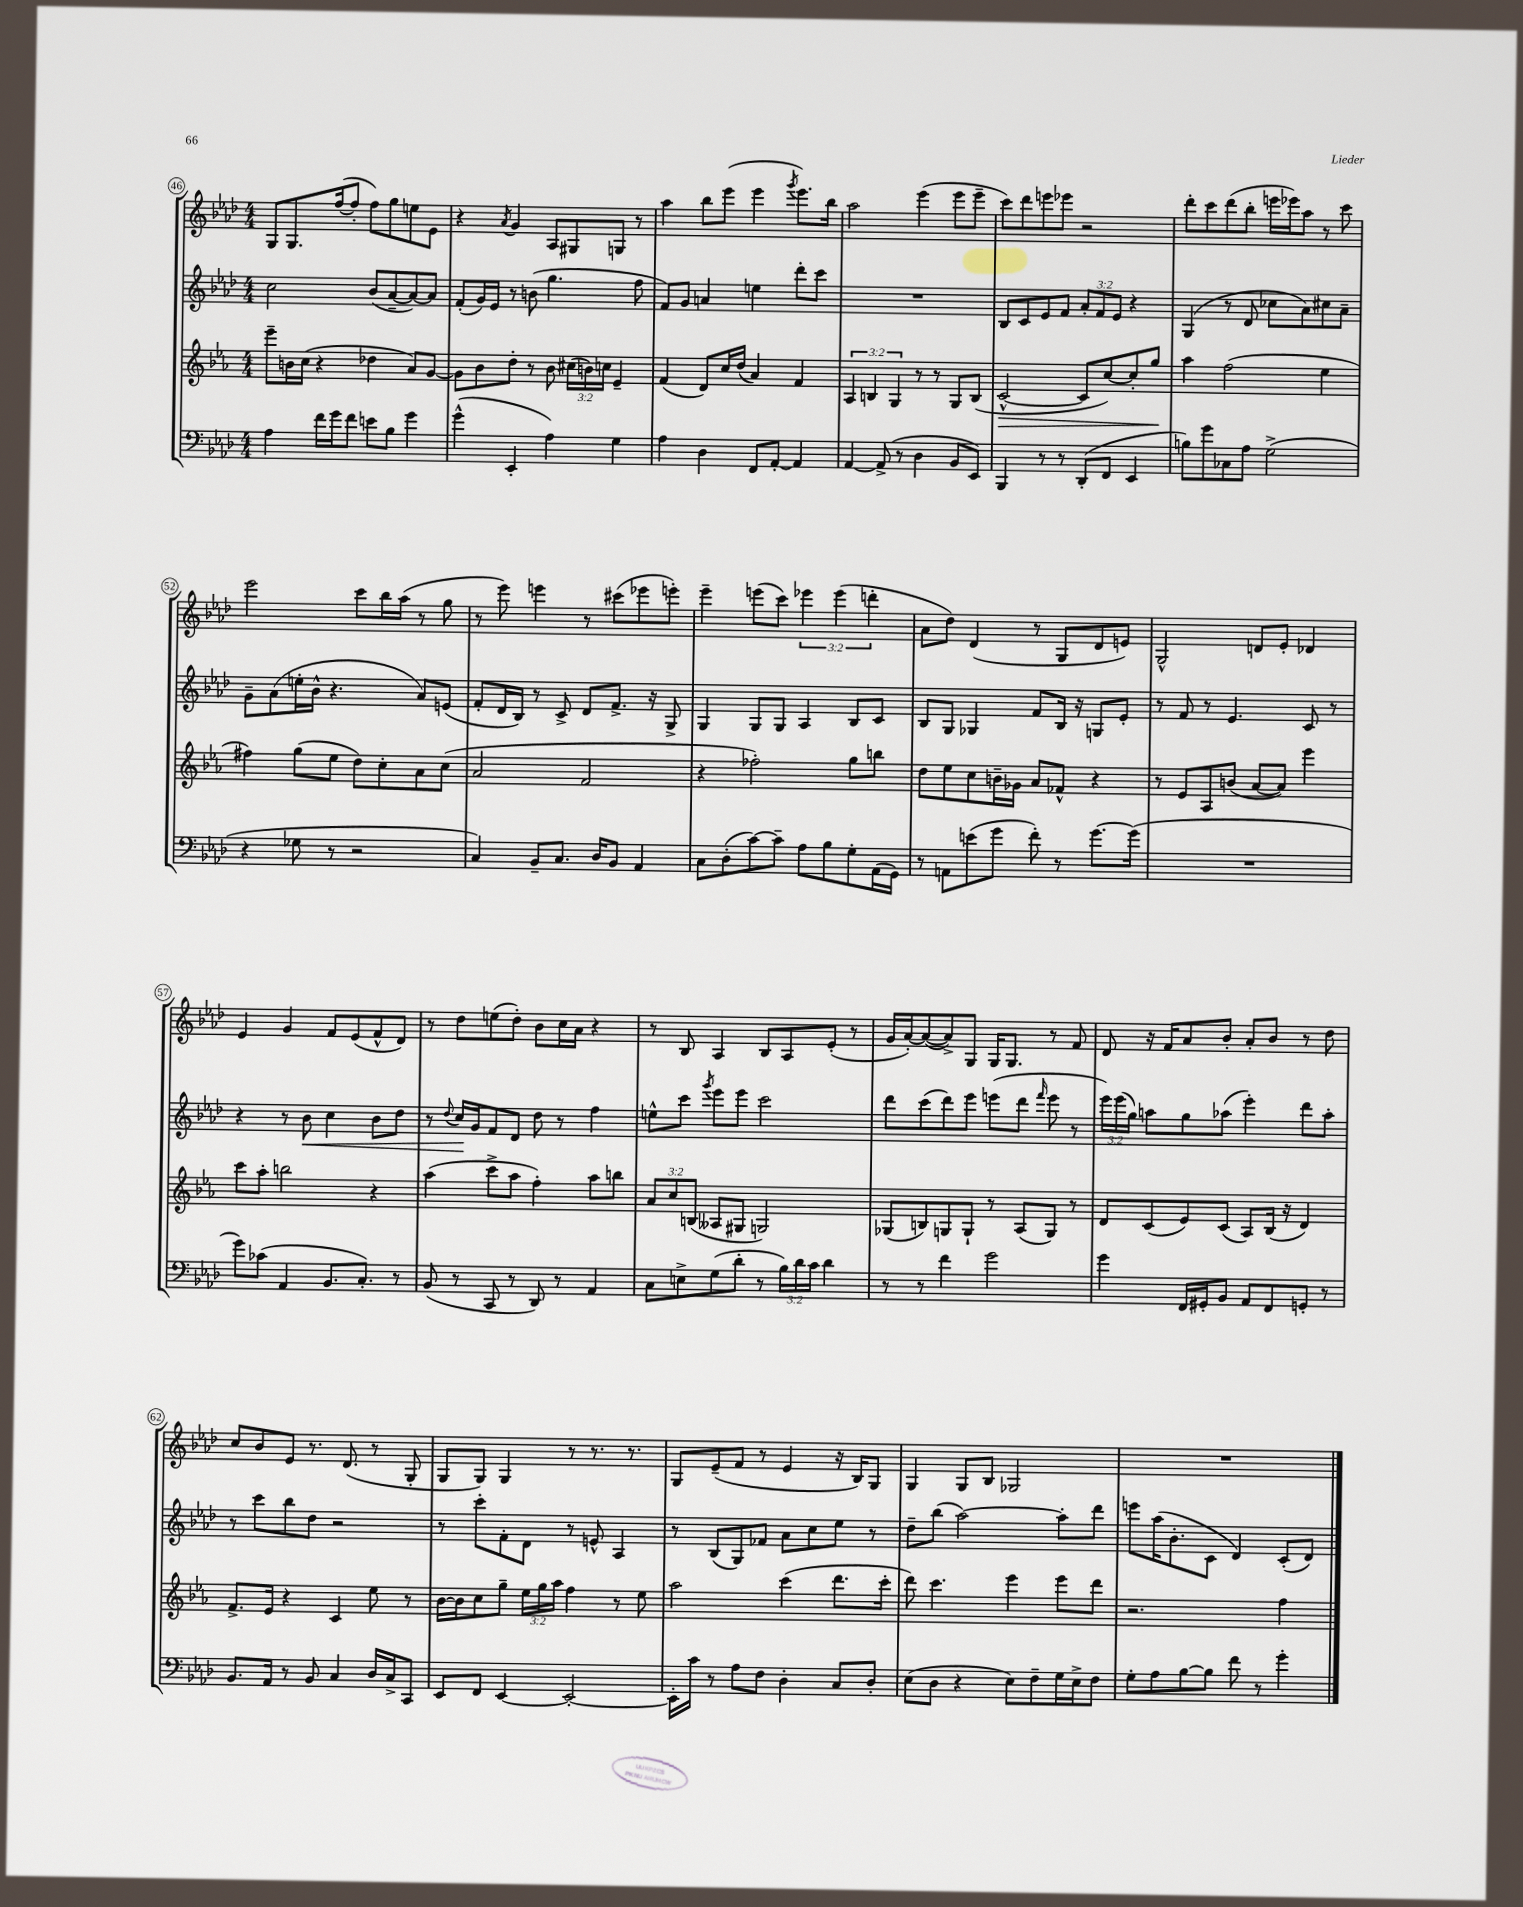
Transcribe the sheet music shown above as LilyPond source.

<<
\new StaffGroup <<
\new Staff = "s0" {
    \clef treble \key aes \major \numericTimeSignature \time 4/4 \override Staff.TupletNumber.text = #tuplet-number::calc-fraction-text
    \autoBeamOff g8[ g8. f''16~( f''8]-. f''8[) g''8 e''8 ees'8] |
    r4 \acciaccatura { aes'8 } g'4 aes8[ gis8 g8] r8 |
    aes''4 bes''8[ ees'''8]( ees'''4 \acciaccatura { g'''8 } ees'''8.[) bes''16] |
    aes''2 ees'''4( ees'''8[ ees'''8]-- |
    c'''8[) des'''8 e'''8 ees'''8] r2 |
    des'''8[-. c'''8 des'''8( bes''8]-. e'''16[ ees'''16) aes''8] r8 c'''8 |
    ees'''2 c'''8[ bes''16 aes''16]( r8 g''8 |
    r8 ees'''8) e'''4 r8 cis'''8[( ees'''8 e'''8]-.) |
    ees'''4-- e'''8[( c'''8]) \tuplet 3/2 { ees'''4 ees'''4( d'''4-. } |
    aes'8[ des''8]) des'4( r8 g8[ des'8 e'8]) |
    g2-^ d'8[ ees'8]-. des'4 |
    ees'4 g'4 f'8[ ees'8( f'8-^ des'8]) |
    r8 des''8[ e''8( des''8]-.) bes'8[ c''16 aes'16] r4 |
    r8 bes8 aes4 bes8[ aes8 ees'8]-.( r8 |
    g'16[ aes'16~-.) aes'8~( aes'8->) g8] g16[ g8.] r8 f'8 |
    des'8 r16 f'16[ aes'8 bes'8]-. aes'8[-. bes'8] r8 des''8 |
    c''8[ bes'8 ees'8] r8. des'8.( r8 g8-. |
    g8[ g8]) g4 r8 r8. r8. |
    g8[ ees'8--( f'8] r8 ees'4 r16 bes16[) g8] |
    g4 g8[ bes8] ges2 |
    R1 \bar "|." |
}
\new Staff = "s1" {
    \clef treble \key aes \major \numericTimeSignature \time 4/4 \override Staff.TupletNumber.text = #tuplet-number::calc-fraction-text
    \autoBeamOff c''2 bes'8[( aes'8~-- aes'8~) aes'8] |
    f'8[-.( g'16) ees'16] r8 b'8( g''4. f''8 |
    f'8[) g'8] a'4 e''4 des'''8[-. c'''8] |
    R1 |
    bes8[ c'8 ees'8 f'8] \tuplet 3/2 { aes'8[-. f'8 ees'8] } r4 |
    g4( r8 des'8 ces''8[ aes'8) cis''8 aes'8]-- |
    g'8[-- aes'8( e''16-. bes'16]-^ r4. aes'8[) e'8]( |
    f'8[-. des'16 bes16]) r8 c'8-> des'8[ f'8.]-> r16 g8-> |
    g4 g8[ g8] aes4 bes8[ c'8] |
    bes8[ g8] ges4 f'8[ bes16] r16 g8[ ees'8]-. |
    r8 f'8 r8 ees'4. c'8 r8 |
    r4 r8 bes'8\< c''4 bes'8[ des''8] |
    r8 \appoggiatura { des''8 } c''16[\! g'16 f'8 des'8] des''8 r8 f''4 |
    e''8[-^ c'''8] \acciaccatura { g'''8 } ees'''8[ ees'''8] c'''2 |
    des'''8[ c'''8( des'''8) ees'''8] e'''8[( des'''8] \grace { f'''16 } e'''8 r8 |
    \tuplet 3/2 { ees'''16[) ees'''16( g''16]) } a''8[ g''8 aes''8]( ees'''4-.) des'''8[ aes''8]-. |
    r8 c'''8[ bes''8 des''8] r2 |
    r8 c'''8[-. f'8-. des'8] r8 e'8-^ aes4 |
    r8 bes8[( g8) fes'8] aes'8[ c''8 ees''8] r8 |
    des''8[-- bes''8]( aes''2~) aes''8[-. des'''8] |
    e'''8[ aes''16( bes'8.-. c'8] des'4) c'8[-.( des'8]) \bar "|." |
}
\new Staff = "s2" {
    \clef treble \key ees \major \numericTimeSignature \time 4/4 \override Staff.TupletNumber.text = #tuplet-number::calc-fraction-text
    \autoBeamOff ees'''8[-- b'16 c''16]( r4 des''4 aes'8[) g'8]~ |
    g'8[ bes'8 d''8]-. r8 bes'8 \tuplet 3/2 { cis''16[( b'16) c''16] } ees'4-- |
    f'4( d'8[) c''16 d''16]( aes'4) f'4 |
    \tuplet 3/2 { aes4 b4 g4 } r8 r8 g8[ b8]( |
    c'2~-^\> c'8[ c''8~) c''8-. g''8]\! |
    aes''4 f''2( ees''4 |
    fis''4) g''8[( ees''8] d''8[) c''8-. aes'8 c''8]( |
    aes'2 f'2 |
    r4 fes''2-.) g''8[ b''8] |
    d''8[ ees''8 c''8 b'16-- ges'16] aes'8[ fes'8]-^ r4 |
    r8 ees'8[ aes8 b'8]( aes'8[~ aes'8]) ees'''4 |
    c'''8[ aes''8]-. b''2 r4 |
    aes''4( c'''8[-> aes''8] f''4-.) aes''8[ b''8] |
    \tuplet 3/2 { aes'8[ c''8 b8]( } aeses8[ gis8] g2) |
    ges8[( b8) g8 g8]-! r8 aes8[( g8]) r8 |
    d'8[ c'8( ees'8) c'8]( aes8[) bes16]( r16 d'4) |
    f'8.[-> ees'16] r4 c'4 ees''8 r8 |
    bes'16[~ bes'16 c''8 g''8]-- \tuplet 3/2 { ees''16[ g''16 aes''16] } f''4 r8 ees''8 |
    aes''2 c'''4( d'''8.[ c'''16]-. |
    d'''8) c'''4. ees'''4 ees'''8[ d'''8] |
    r2. f''4 \bar "|." |
}
\new Staff = "s3" {
    \clef bass \key aes \major \numericTimeSignature \time 4/4 \override Staff.TupletNumber.text = #tuplet-number::calc-fraction-text
    \autoBeamOff aes4 f'16[ g'16 f'8] e'8[ bes8] g'4 |
    g'4-^( ees,4-. aes4) g4 |
    aes4 des4 f,8[ aes,8]~-. aes,4 |
    aes,4~ aes,8->( r8 des4 bes,8[ ees,8]) |
    bes,,4 r8 r8 des,8[-.( f,8] ees,4 |
    b8[) g'8 ces8 aes8] g2->( |
    r4 ges8 r8 r2 |
    c4) bes,8[-- c8.] des16[ bes,8] aes,4 |
    c8[ des8-.( c'8~) c'8]-- aes8[ bes8 g8-. aes,16( g,16]) |
    r8 a,8[ e'8( g'8] f'8-.) r8 g'8.[~ g'16]( |
    R1 |
    g'8[) ces'8]( aes,4 bes,8.[ c8.]-.) r8 |
    bes,8( r8 c,8 r8 des,8) r8 aes,4 |
    c8[ e8-> g8( des'8]-. r8 \tuplet 3/2 { bes16[) des'16 c'16] } des'4 |
    r8 r8 f'4 g'2 |
    g'4 f,16[ gis,16-. bes,8] aes,8[ f,8 g,8]-. r8 |
    bes,8.[ aes,16] r8 bes,8 c4 des16[ c16-> c,8] |
    ees,8[ f,8] ees,4~ ees,2~-. |
    ees,16[-. c'16] r8 aes8[ f8] des4-. c8[ des8]-. |
    ees8[( des8] r4 ees8[) f8-- g16 ees16-> f8] |
    g8[-. aes8 bes8~ bes8] f'8 r8 g'4-. \bar "|." |
}
>>
>>
\layout { \context { \Score currentBarNumber = #46 \override BarNumber.stencil = #(make-stencil-circler 0.1 0.3 ly:text-interface::print) } }
